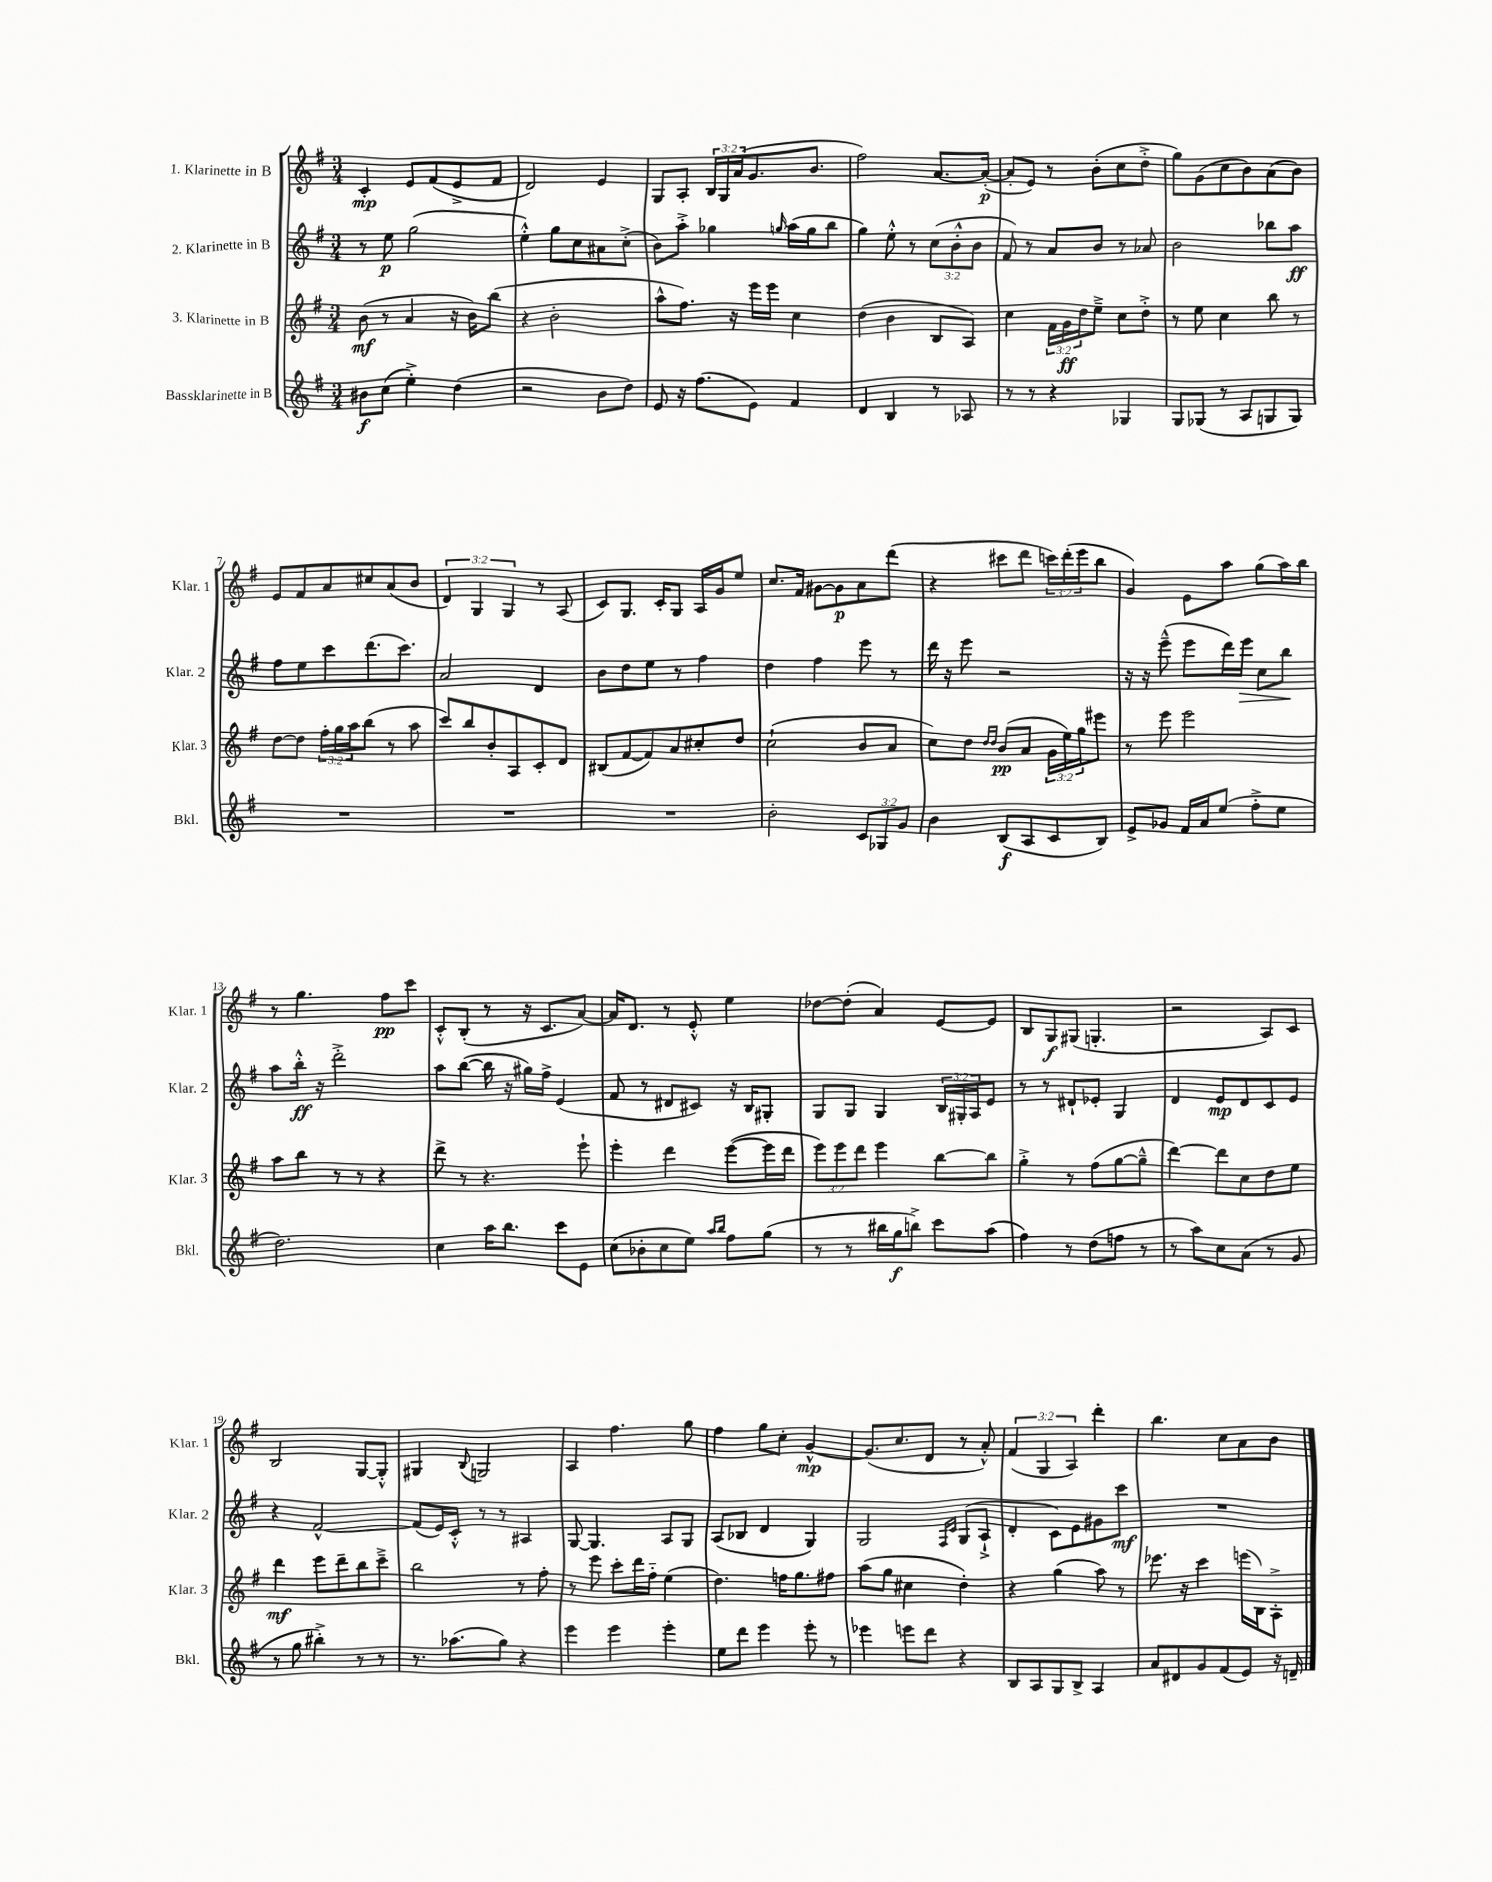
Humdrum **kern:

**kern	**kern	**kern	**kern
*staff4	*staff3	*staff2	*staff1
*clefG2	*clefG2	*clefG2	*clefG2
*k[f#]	*k[f#]	*k[f#]	*k[f#]
*M3/4	*M3/4	*M3/4	*M3/4
8b#	(8b	8r	4c'
(8cc	8r	8ee	.
4ee'^)	4a	(2gg	8e
.	.	.	(8f#
(4dd	16r	.	8e^
.	16b)	.	.
.	(8bb	.	8f#
=	=	=	=
2r	4r	4ee'^^)	2d)
.	2b'	8gg	.
.	.	8cc	.
8b	.	8a#	4e
8dd)	.	(8cc'^	.
=	=	=	=
8e	8aa^^	8b)	8G
16r	8.ff#)	8aa'^	8A'
(8.ff#	.	.	.
.	.	4gg-	24B
.	.	.	24G
.	16r	.	.
.	.	.	(24a
8e)	16eee	.	8.g
.	16eee	.	.
.	.	16qqgg	.
4f#	4cc	(16aa	.
.	.	16gg	8.b
.	.	8bb	.
=	=	=	=
4d	(4dd	4gg)	2ff#)
4B	4b	8ee'^^	.
.	.	8r	.
8r	8B	(12cc	[8.a
.	.	12b'^^	.
8A-	8A)	.	.
.	.	12b	.
.	.	.	(16a'_
=	=	=	=
8r	4cc	8f#)	8a']
8r	.	8r	8e)
4r	24f#	8a	8r
.	24g	.	.
.	24dd	.	.
.	8ee~^	8b	(8b'
4G-	8cc	8r	8cc
.	8dd'^	8a-	8dd'^
=	=	=	=
8G	8r	2b	8gg)
(8G-	8ee	.	(8g
8r	4cc	.	8cc
8A	.	.	8b)
8G	8bb	8bb-	(8a
8G)	8r	8aa	8b)
=	=	=	=
2.r	[8dd	8ff#	8e
.	8dd]	8ee	8f#
.	24ff#'	8ccc	8a
.	24gg	.	.
.	24aa	.	.
.	(8bb	(8.ddd	8cc#
.	8r	.	(8a
.	.	8.ccc)	.
.	8aa	.	8b
=	=	=	=
2.r	8ccc)	2a	6d)
.	8bb	.	.
.	.	.	6G
.	8b'	.	.
.	.	.	6G
.	8A	.	.
.	8c'	4d	8r
.	8d	.	(8A
=	=	=	=
2.r	(8B#	8b	8c)
.	[8f#	8dd	8.G
.	8f#])	8ee	.
.	.	.	16c'
.	8a	8r	8G
.	8cc#'	4ff#	16A
.	.	.	16g
.	8dd	.	8ee
=	=	=	=
2b'	(2cc`	4dd	8.cc
.	.	.	16f#
.	.	4ff#	[8g#
.	.	.	8g#]
12c	8b	8eee	8a
12G-	.	.	.
.	8a	8r	(8ddd
12g	.	.	.
=	=	=	=
4b	8cc)	16ddd	4r
.	.	16r	.
.	8dd	8eee	.
.	16qqdd	.	.
.	16qqdd	.	.
(8B	(8b	2r	8ccc#
8A	8a	.	8ddd
8c	24g	.	24ccc)
.	24ee)	.	(24ddd'
.	24gg	.	24eee
8B)	8eee#	.	8bb
=	=	=	=
8e^	8r	16r	4g)
.	.	16r	.
8g-	8eee	(8eee~^^	.
16f#	2eee	8eee	8e
16a	.	.	.
(8ee	.	16ddd)	8aa
.	.	16eee	.
8ff#'^	.	8cc	(8gg
8ee	.	8bb	16aa)
.	.	.	16bb
=	=	=	=
2.dd)	8aa	8aa	8r
.	8bb	16bb'^^	4.gg
.	.	16r	.
.	8r	2ddd'^	.
.	8r	.	.
.	4r	.	8ff#
.	.	.	8ccc
=	=	=	=
4cc	8ddd^	8aa	8c'^^
.	8r	([8bb	(8B'
16aa	4.r	16bb]	8r
8.bb	.	16r	.
.	.	16gg#)	16r
.	.	16ff#^	8.c
8ccc	.	(4e	.
8e	8eee`	.	[8a)
=	=	=	=
(8cc	4eee'	8f#	16a]
.	.	.	8.d
8b-'	.	8r	.
8cc	4ddd	8d#	8r
8ee)	.	8c#)	8e'^^
16qqaa	.	.	.
16qqbb	.	.	.
8ff#	([8eee	16r	4ee
.	.	16B	.
(8gg	16eee]	8G#'	.
.	16ddd	.	.
=	=	=	=
8r	12eee)	8G	[8dd-
.	12eee	.	.
8r	.	8G	(8dd-']
.	12ddd	.	.
16bb#	4eee	4G	4a)
16gg	.	.	.
8bb^)	.	.	.
8ccc	[8bb	24B	[8e
.	.	24G#'	.
.	.	24A	.
(8aa	8bb]	8e	8e]
=	=	=	=
4ff#)	4gg'^	8r	8B
.	.	8r	8G
8r	8r	8d#`	(8G#
(8dd	(8ff#	8e-'	4.G'
8ff	[8gg	4G	.
8r	8gg~^^]	.	.
=	=	=	=
8r	[4ddd)	4d	2r
8aa)	.	.	.
8cc	8ddd]	8e	.
(8a	8cc	8d	.
8r	8dd	8c	8A)
8g	8ee	8e	8c
=	=	=	=
8r	4ddd	4r	2B
8gg	.	.	.
4bb#'^)	8eee	[2f#^^	.
.	8ddd~	.	.
8r	8bb	.	[8G
8r	8ccc~^	.	8G'^^]
=	=	=	=
8.r	2bb	(8f#]	4G#
.	.	16e)	.
(8.aa-	.	16c'^^	.
.	.	.	8qqB
.	.	8r	2G
8gg)	.	8r	.
4r	8r	4A#	.
.	8ff#'	.	.
=	=	=	=
4eee	8r	[8G	4A
.	8eee	4.G]	.
4eee	8ccc'	.	4.ff#
.	16ddd	.	.
.	16ff#'~	.	.
4eee'	(4ee	8A	.
.	.	8G	8gg
=	=	=	=
8ee	4.dd)	(8A	4ff#
8ddd	.	8B-	.
4eee	.	4d	8gg
.	16ff	.	8cc'
.	8.gg	.	.
8eee'	.	4G)	[4g^^
8r	8ff#	.	.
=	=	=	=
4eee-	(8aa	2G	(8.g]
.	8gg	.	.
.	.	.	8.cc
8eee	4cc#	.	.
8ddd	.	.	8d
.	.	16qqF#	.
.	.	16qqc	.
4r	4dd')	(8G	8r
.	.	8A`^	8a'^^)
=	=	=	=
8B	4r	4d'	(6f#
8A	.	.	.
.	.	.	6G
8G	(4gg	8c)	.
.	.	.	6A)
8B^	.	8e	.
4A	8aa)	8g#	4ddd'
.	8r	8ccc	.
=	=	=	=
8a	8.eee-	2.r	4.bb
8d#	.	.	.
.	16r	.	.
8g	4ccc	.	.
(8f#	.	.	8cc
8e)	(16eee	.	8a
.	16B)	.	.
16r	8A'^	.	8b
16d~	.	.	.
==	==	==	==
*-	*-	*-	*-
